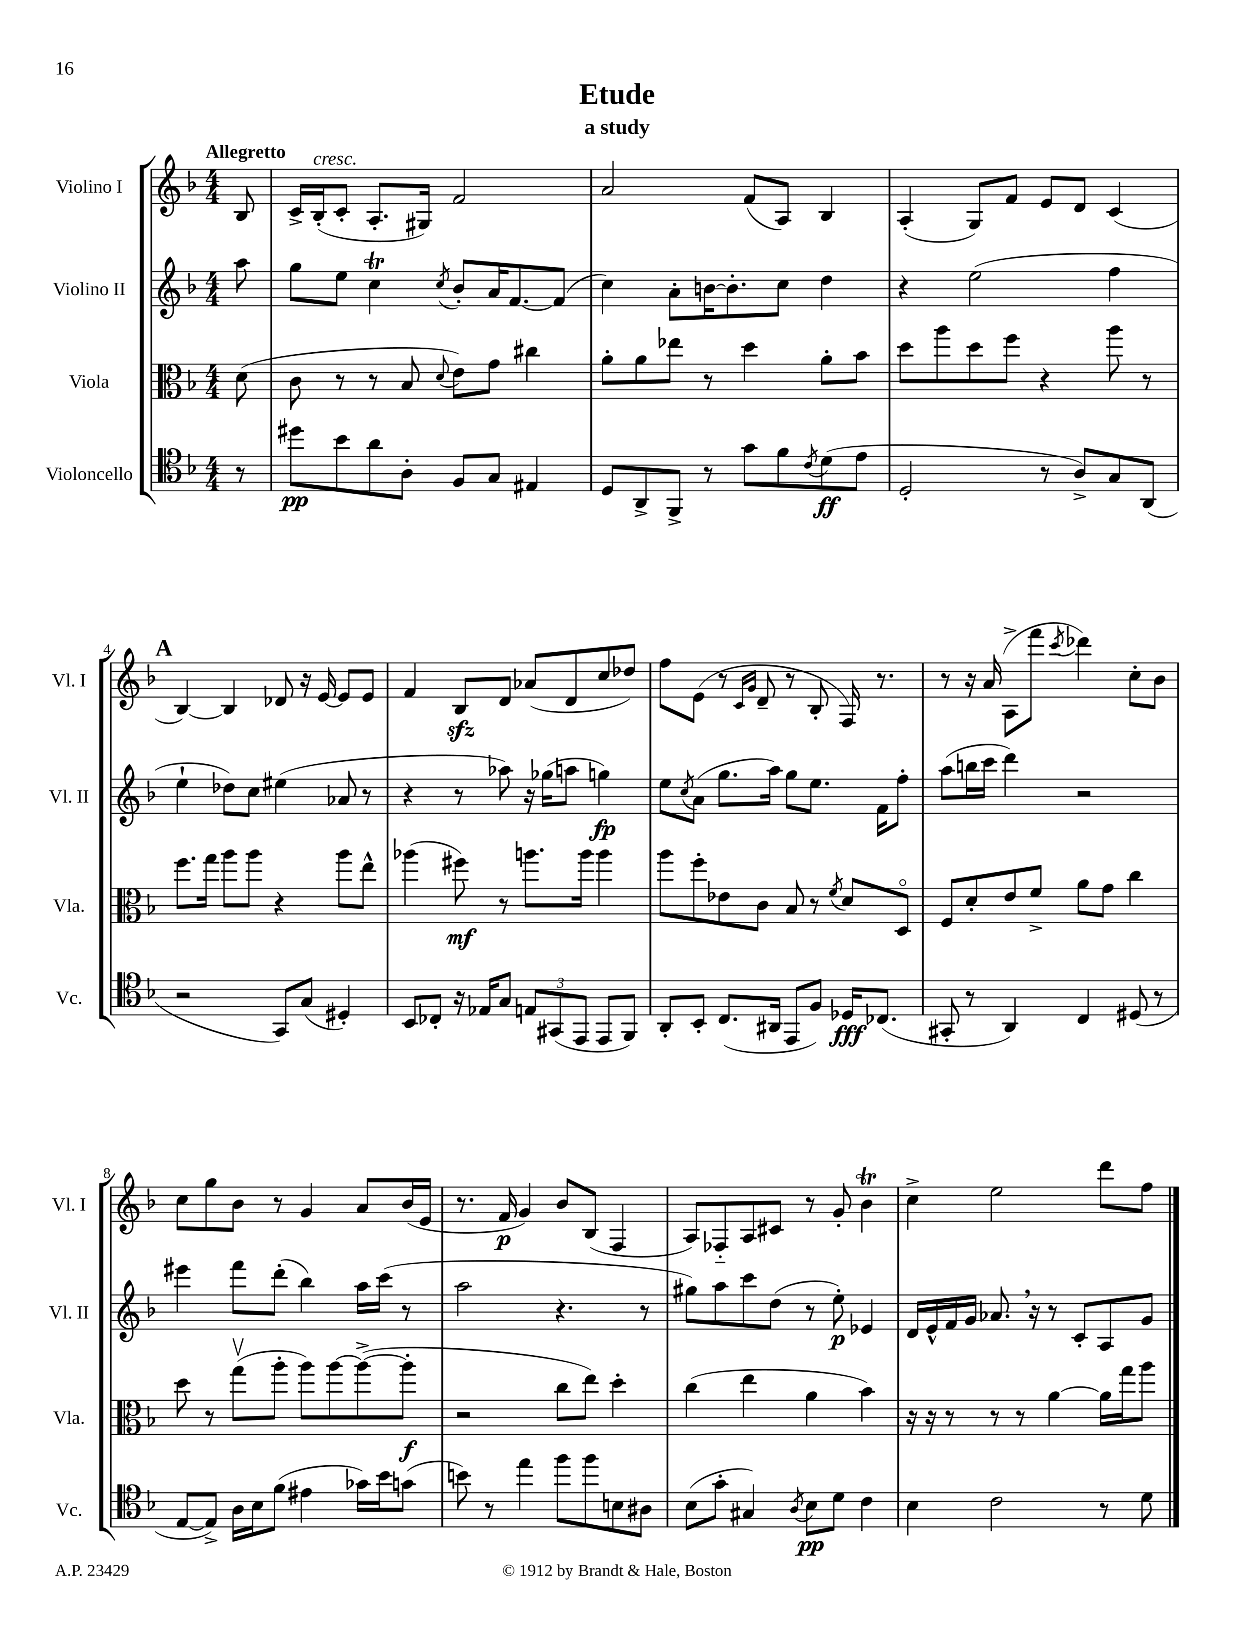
\header { title = "Etude" subtitle = "a study" }
<<
\new StaffGroup <<
\new Staff = "s0" \with { instrumentName = "Violino I" shortInstrumentName = "Vl. I" } {
    \clef treble \key f \major \numericTimeSignature \time 4/4 \partial 8 \tempo "Allegretto"
    bes8 |
    c'16-> bes16-.^\markup { \italic "cresc." }( c'8-. a8.-. gis16) f'2 |
    a'2 f'8( a8) bes4 |
    a4-.( g8) f'8 e'8 d'8 c'4( |
    \mark \markup { \bold "A" } bes4~) bes4 des'8 r16 e'16~ e'8 e'8 |
    f'4 bes8\sfz d'8 aes'8( d'8 c''8 des''8) |
    f''8 e'8( r8 \grace { c'16 g'16 } d'8-- r8 bes8-. f16) r8. |
    r8 r16 a'16( a8-> f'''8 \acciaccatura { c'''8 } des'''4) c''8-. bes'8 |
    c''8 g''8 bes'8 r8 g'4 a'8 bes'16( e'16 |
    r8. f'16\p g'4) bes'8 bes8( f4 |
    a8) fes8-_ a8 cis'8 r8 g'8-. bes'4\trill |
    c''4-> e''2 d'''8 f''8 \bar "|." |
}
\new Staff = "s1" \with { instrumentName = "Violino II" shortInstrumentName = "Vl. II" } {
    \clef treble \key f \major \numericTimeSignature \time 4/4 \partial 8
    a''8 |
    g''8 e''8 c''4\trill \acciaccatura { c''8 } bes'8-. a'16 f'8.~ f'8( |
    c''4) a'8-. b'16~ b'8.-. c''8 d''4 |
    r4 e''2( f''4 |
    \mark \markup { \bold "A" } e''4-! des''8) c''8 eis''4( aes'8 r8 |
    r4 r8 aes''8) r16 ges''16( a''8 g''4\fp) |
    e''8 \acciaccatura { c''8 } a'8( g''8. a''16) g''8 e''8. f'16 f''8-. |
    a''8( b''16 c'''16 d'''4) r2 |
    eis'''4 f'''8 d'''8-.( bes''4) a''16 c'''16( r8 |
    a''2 r4. r8 |
    gis''8) a''8 c'''8 d''8( r8 e''8-.\p) ees'4 |
    d'16 e'16-^ f'16 g'16 aes'8. \breathe r16 r8 c'8-. a8 g'8 \bar "|." |
}
\new Staff = "s2" \with { instrumentName = "Viola" shortInstrumentName = "Vla." } {
    \clef alto \key f \major \numericTimeSignature \time 4/4 \partial 8
    d'8( |
    c'8 r8 r8 bes8 \appoggiatura { d'8 } e'8) g'8 cis''4 |
    a'8-. a'8 ees''8 r8 d''4 a'8-. bes'8 |
    d''8 a''8 d''8 f''8 r4 a''8 r8 |
    \mark \markup { \bold "A" } f''8. g''16 a''8 a''8 r4 a''8 e''8-^ |
    aes''4( fis''8\mf) r8 a''8. a''16 a''4 |
    a''8 f''8-. ees'8 c'8 bes8 r8 \acciaccatura { f'8 } d'8 d8\flageolet |
    f8 d'8-. e'8 f'8-> a'8 g'8 c''4 |
    d''8 r8 g''8\upbow( a''8-. a''8) a''8~ a''8~->( a''8-.\f |
    r2 c''8 e''8) d''4-. |
    c''4( e''4 a'4 bes'4) |
    r16 r16 r8 r8 r8 a'4~ a'16 g''16 a''8 \bar "|." |
}
\new Staff = "s3" \with { instrumentName = "Violoncello" shortInstrumentName = "Vc." } {
    \clef tenor \key f \major \numericTimeSignature \time 4/4 \partial 8
    r8 |
    dis''8\pp bes'8 a'8 a8-. f8 g8 eis4 |
    d8 a,8-> f,8-> r8 g'8 f'8 \acciaccatura { c'8 } d'8\ff( e'8 |
    d2-. r8 a8->) g8 a,8( |
    \mark \markup { \bold "A" } r2 g,8) g8( dis4-.) |
    bes,8 ces8-. r16 ees16 g8 \tuplet 3/2 { e8 gis,8( e,8 } e,8 f,8) |
    a,8-. bes,8-. c8.( ais,16 e,8 f8) des16\fff ces8.( |
    gis,8-. r8 a,4) c4 dis8( r8 |
    e8~ e8->) a16 bes16 f'8( eis'4 ges'16) bes'16 g'8( |
    b'8) r8 e''4 f''8 f''8 b8 ais8 |
    bes8( g'8-. gis4) \acciaccatura { a8 } bes8\pp d'8 c'4 |
    bes4 c'2 r8 d'8 \bar "|." |
}
>>
>>
